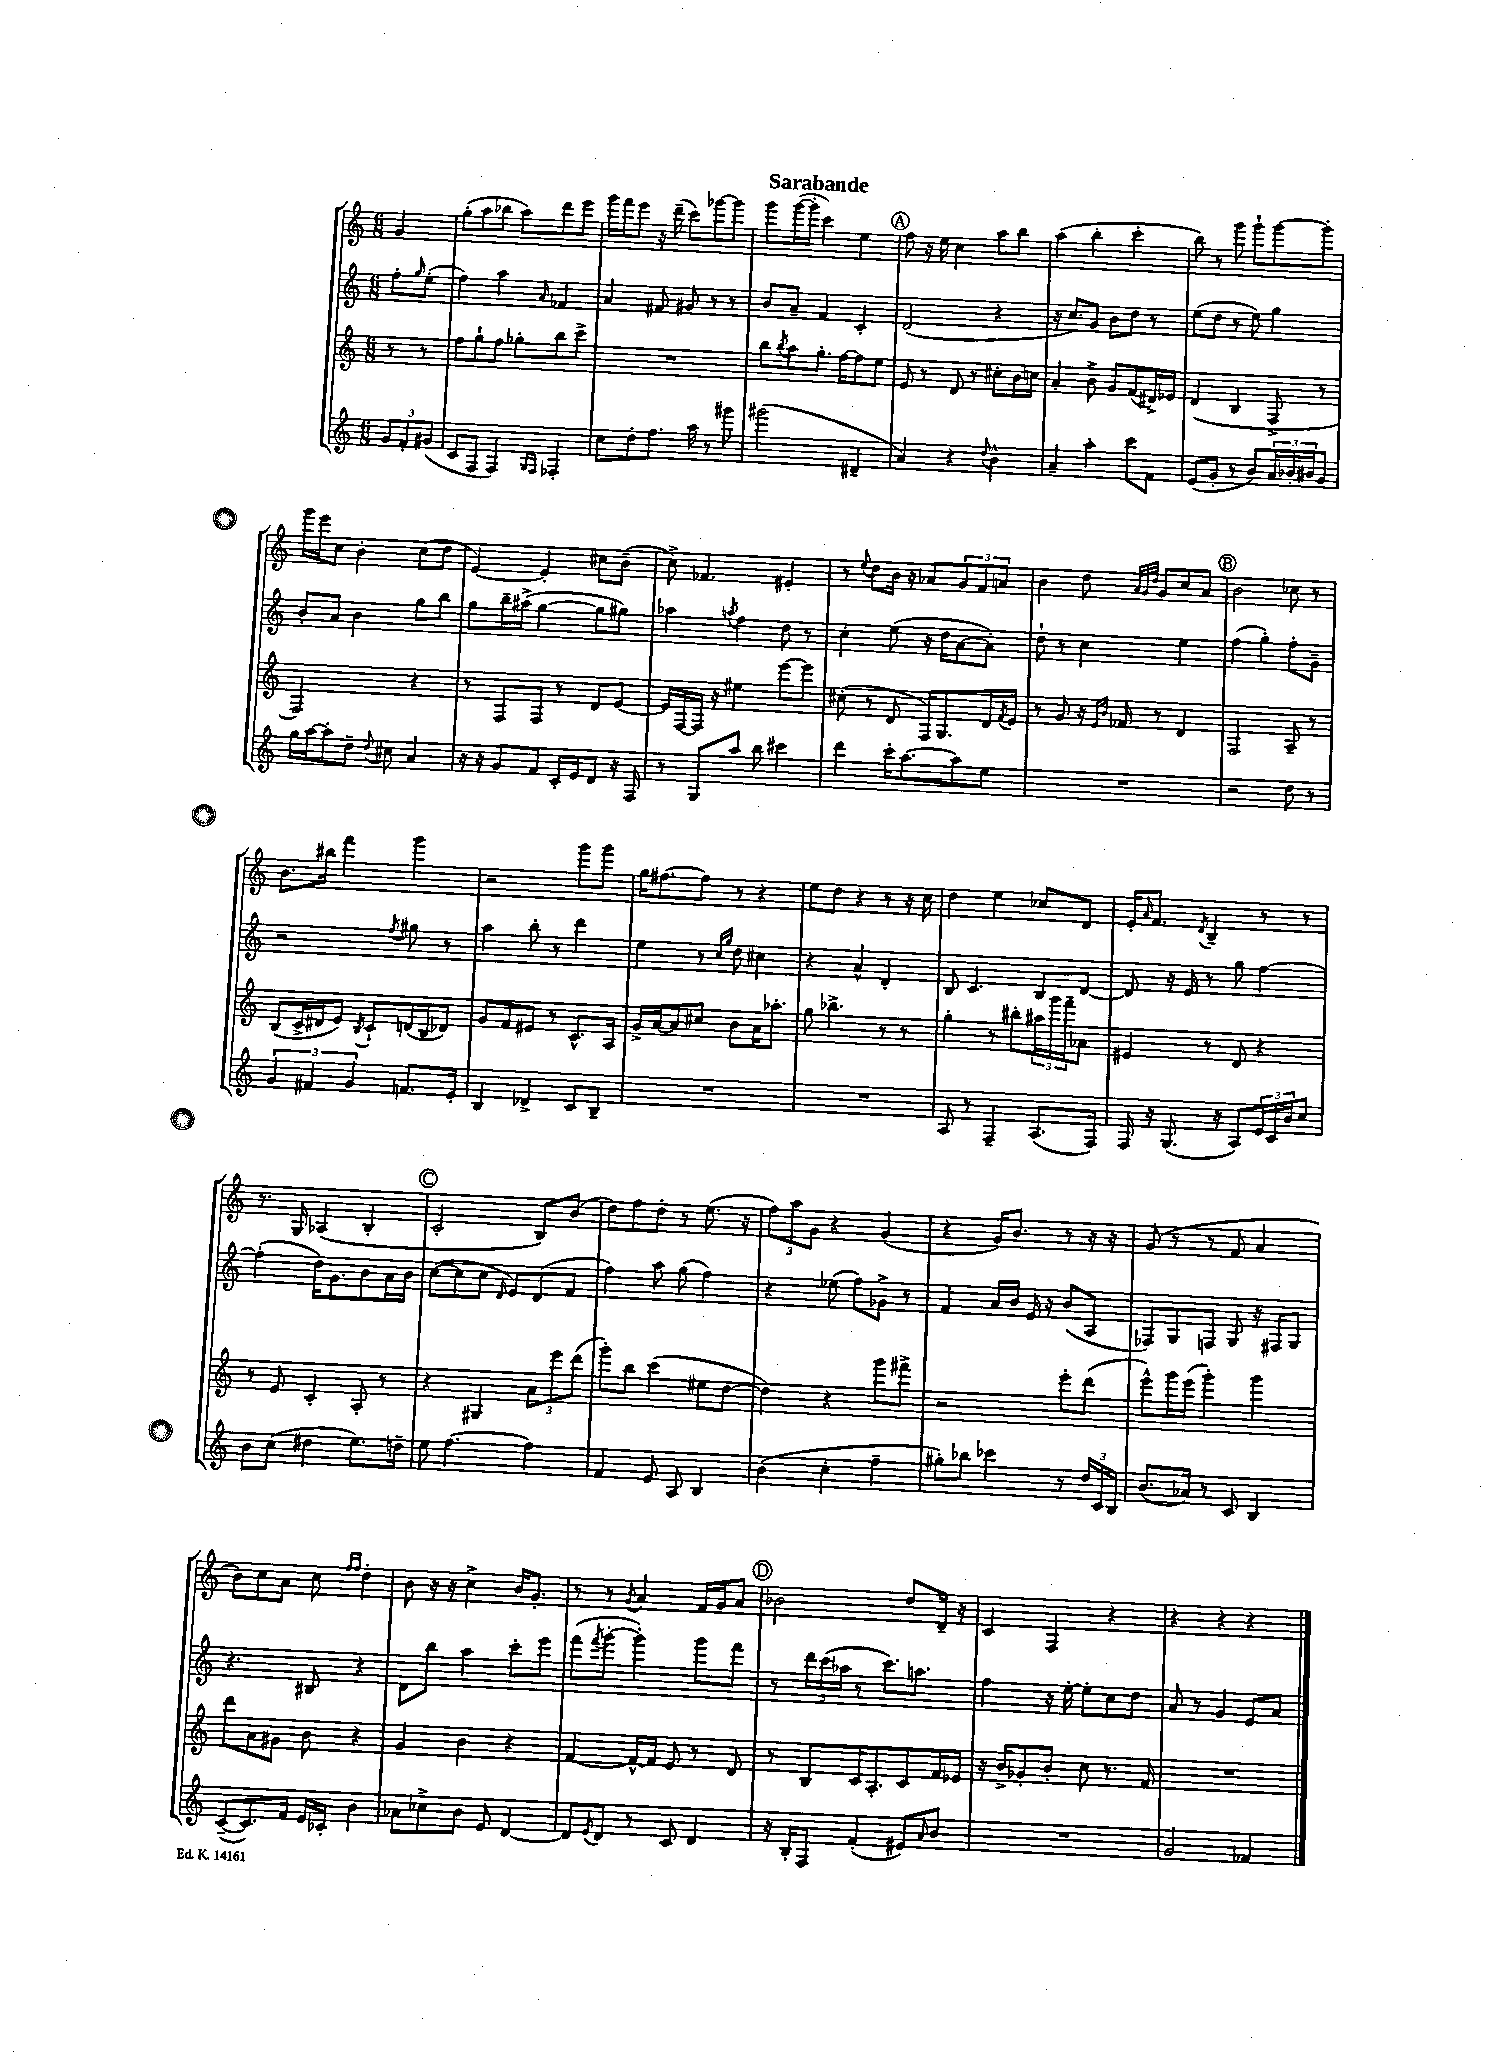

**kern	**kern	**kern	**kern
*staff4	*staff3	*staff2	*staff1
*clefG2	*clefG2	*clefG2	*clefG2
*k[]	*k[]	*k[]	*k[]
*M6/8	*M6/8	*M6/8	*M6/8
12g	8r	8ff'	4g
12f'	.	.	.
.	.	16qqgg	.
.	8r	(8ee'	.
(12g#	.	.	.
=	=	=	=
8c	8ff	4ff)	(8gg'
8F	8gg`	.	8aa
4F)	8ff	4aa	8bb-
.	8gg-'	.	8aa)
16qqG	.	.	.
16qqF	.	16qqa	.
4F-'	8bb	4f-	8ddd
.	8ccc^	.	8eee
=	=	=	=
8cc	2.r	4a	16ggg
.	.	.	16fff
8dd'	.	.	8eee
8.ff	.	8f#	16r
.	.	.	(16ddd~
.	.	8g#	8ccc)
16aa	.	.	.
8r	.	8r	[8ggg-
8ggg#	.	8r	8ggg-]
=	=	=	=
(2ggg#	8bb	8b	8ggg
.	8qbb	.	.
.	8aa	8a~	([16ggg
.	.	.	16ggg']
.	8.gg'	4f	4ccc)
.	[16ff	.	.
4d#~	8ff]	4c'	4ee
.	8ee	.	.
=	=	=	=
4a)	8e	(2d	8ff
.	8r	.	16r
.	.	.	16ee
4r	8d	.	4cc
.	8r	.	.
8qqdd	.	.	.
4b^^	8cc#'	4r	8aa
.	16b	.	8bb
.	16cc	.	.
=	=	=	=
4a~	4a'	16r	(4aa
.	.	8.cc)	.
4aa'	8b^	8g	4bb'
.	8g	8b	.
8ccc	(8f	8dd	4ccc'
8f	16d#^)	8r	.
.	16e-	.	.
=	=	=	=
(8e	(4d	(8ee	8bb)
8g'	.	8dd	8r
8r	4B	8r	8ggg
8b)	.	8ee)	8ggg`
24a	8F^	4gg	[8ggg
24b-'	.	.	.
24b#	.	.	.
8g	8r	.	8ggg']
=	=	=	=
16gg	2F)	8b'	16ggg
[16aa	.	.	16eee
8aa']	.	8a	8cc
8dd~	.	4b	4b'
8qqdd	.	.	.
8cc#	.	.	.
4a	4r	8gg	(8cc
.	.	8bb	8dd
=	=	=	=
16r	8r	8gg	[4e)
16r	.	.	.
8g	8F	16bb~	.
.	.	(16aa#^	.
8f	8F	[4gg	4e']
16c'	8r	.	.
16e	.	.	.
8d	8d	8gg]	8cc#
16r	[8e	8gg#)	(8b~
16F	.	.	.
=	=	=	=
8r	16e]	4aa-	8cc^)
.	[16F	.	.
8G	16F]	.	4.f-
.	16r	.	.
.	.	8qaa	.
8aa	4ee#	4ff	.
8bb	.	.	.
4ccc#	[8eee	8dd	4e#'
.	8eee]	8r	.
=	=	=	=
4ddd	(8cc#'	4cc'	8r
.	.	.	8qqee
.	8r	.	8dd
16ccc'	8d	(8ee	16b
[8.aa	.	.	16r
.	16F)	16r	8a-
.	8.G	16dd	.
8aa]	.	[8a	12g
.	.	.	12f
8ee	16d	8a'])	.
.	.	.	12a
.	8qf	.	.
.	16e	.	.
=	=	=	=
2.r	8r	8dd`	4b
.	8g	8r	.
.	16r	4cc	8dd
.	16qqe	.	.
.	16qqb	.	.
.	16f-	.	.
.	.	.	32qqa
.	.	.	32qqg
.	.	.	32qqdd
.	8r	.	8g
.	4d	4ee	8cc
.	.	.	8a
=	=	=	=
2r	2F	(4ff	2b
.	.	4gg')	.
8dd	8A~	8ff'	8cc-
8r	8r	8g~	8r
=	=	=	=
6g	(8B	2r	8.b
.	16c^	.	.
6f#	.	.	.
.	16d#	.	16bb#
.	8e)	.	4fff
6g	.	.	.
.	8qB	.	.
.	8c`	.	.
.	.	8qff	.
8.f	(16d	8gg#	4ggg
.	16B	.	.
.	8d-)	8r	.
16e'	.	.	.
=	=	=	=
4B	8g	4aa	2r
.	8f	.	.
4d-^	8e#	8bb'	.
.	8r	8r	.
8c	8.c^^	4ddd	8ggg
8B~	.	.	8ggg
.	16A	.	.
=	=	=	=
2.r	16g^	4ee	16gg
.	[16a	.	[8.ff#
.	8a]	.	.
.	8cc#	8r	8ff#]
.	.	16qqcc	.
.	.	16qqgg	.
.	8b	8dd	8r
.	16a	4cc#	4r
.	8.aa-'	.	.
=	=	=	=
2.r	8gg	4r	8ee
.	4.bb-^	.	8dd
.	.	4a^^	4r
.	8r	4d'	8r
.	8r	.	16r
.	.	.	16cc
=	=	=	=
8A	4gg'	8B	4dd
8r	.	4.c	.
4F~	8r	.	4ee
.	8bb#'	.	.
(8.A	24aa#	8B	8cc-
.	24ggg	.	.
.	24fff~	.	.
.	8a-	[8d	8d
16F)	.	.	.
=	=	=	=
16F	4e#	8d]	16e'
.	.	.	16qqa
16r	.	.	8.f
(8.G	.	16r	.
.	.	16e	.
.	.	.	8qd
.	8r	8r	4B~
16r	.	.	.
8A)	8d	8gg	.
24e	4r	[4ff	8r
24c	.	.	.
24b	.	.	.
8cc	.	.	8r
=	=	=	=
8b	8r	(4ff']	8.r
(8cc	8e	.	.
.	.	.	16G
4dd#	4c'	16dd)	(4A-
.	.	8.g	.
8.ee)	8A'	8b	4B'
.	8r	16a	.
16dd~	.	16b	.
=	=	=	=
8ee	4r	([8cc	2c'
[4.ff	.	8cc]	.
.	4G#	8cc	.
.	.	16qqd	.
.	.	8e)	.
4ff]	12a	(8d	8B)
.	12eee	.	.
.	.	8f	(8b
.	(12ddd	.	.
=	=	=	=
4f	8ggg')	4ff)	8dd)
.	8bb	.	8ff
8e	(4ccc	8aa	8dd'
8A	.	(8gg	8r
4B	8ee#	4ff)	(8.ee
.	[8dd	.	.
.	.	.	16r
=	=	=	=
(4b	4dd])	4r	12ff)
.	.	.	12aa
.	.	.	12g
4cc'	4r	(8ee-	4r
.	.	8ff)	.
4ff~	8ggg	8g-^	(4g
.	8fff#^	8r	.
=	=	=	=
8gg#')	2r	4f	4r
8bb-	.	.	.
4ccc-	.	16a	16g)
.	.	16b	8.b
.	.	16e	.
.	.	16r	.
8r	8eee'	(8b	8r
24dd	(8ddd	8A	16r
24c	.	.	.
.	.	.	16r
24B	.	.	.
=	=	=	=
(8.b	8eee^^)	8F-)	(8g
.	16ggg	8G	8r
16a-)	(16eee	.	.
8r	4ggg')	8F	8r
8c	.	8G	8f
4B	4ggg	16r	4a
.	.	16F#	.
.	.	8G	.
=	=	=	=
([8c~	8ddd	4.r	8b)
8.c])	8a	.	8cc
.	8g#	.	8a
16f	.	.	.
16e	8b	8B#	8cc
16c-'	.	.	.
.	.	.	16qqff
.	.	.	16qqff
4b	4r	4r	4dd'
=	=	=	=
8a-	4g	8d	8b
8cc-^	.	8bb	16r
.	.	.	16r
8b	4b	4aa	4cc^
8e	.	.	.
[4d	4r	8ccc'	16b
.	.	.	8.g'
.	.	8eee	.
=	=	=	=
8d]	[4f	(8fff	8r
8qe	.	8qfff	.
8d	.	[8ggg'	8r
.	.	.	8qg
8r	16f^^_	4ggg'])	4a
.	16f]	.	.
8c	8e	.	.
4d	8r	8ggg	16f
.	.	.	16g
.	8d	8fff	8a
=	=	=	=
16r	8r	8r	2b-
16B'	.	.	.
8F	8B	24ddd	.
.	.	(24ccc	.
.	.	24aa-	.
(4f'	16c	8r	.
.	8.A'	.	.
.	.	8.ccc)	.
8e#)	8c	.	8dd
.	.	8.aa	.
16qqa	.	.	.
8b	16f	.	16d~
.	16e-	.	16r
=	=	=	=
2.r	16r	4ff	4c
.	16b^	.	.
.	8g-'	.	.
.	8b'	16r	4F
.	.	[16ee'	.
.	8cc	8ee']	.
.	8.r	8cc	4r
.	.	8dd	.
.	16f	.	.
=	=	=	=
2g	2.r	8a	4r
.	.	8r	.
.	.	4g	4r
4f-	.	8e	4r
.	.	8a	.
==	==	==	==
*-	*-	*-	*-
